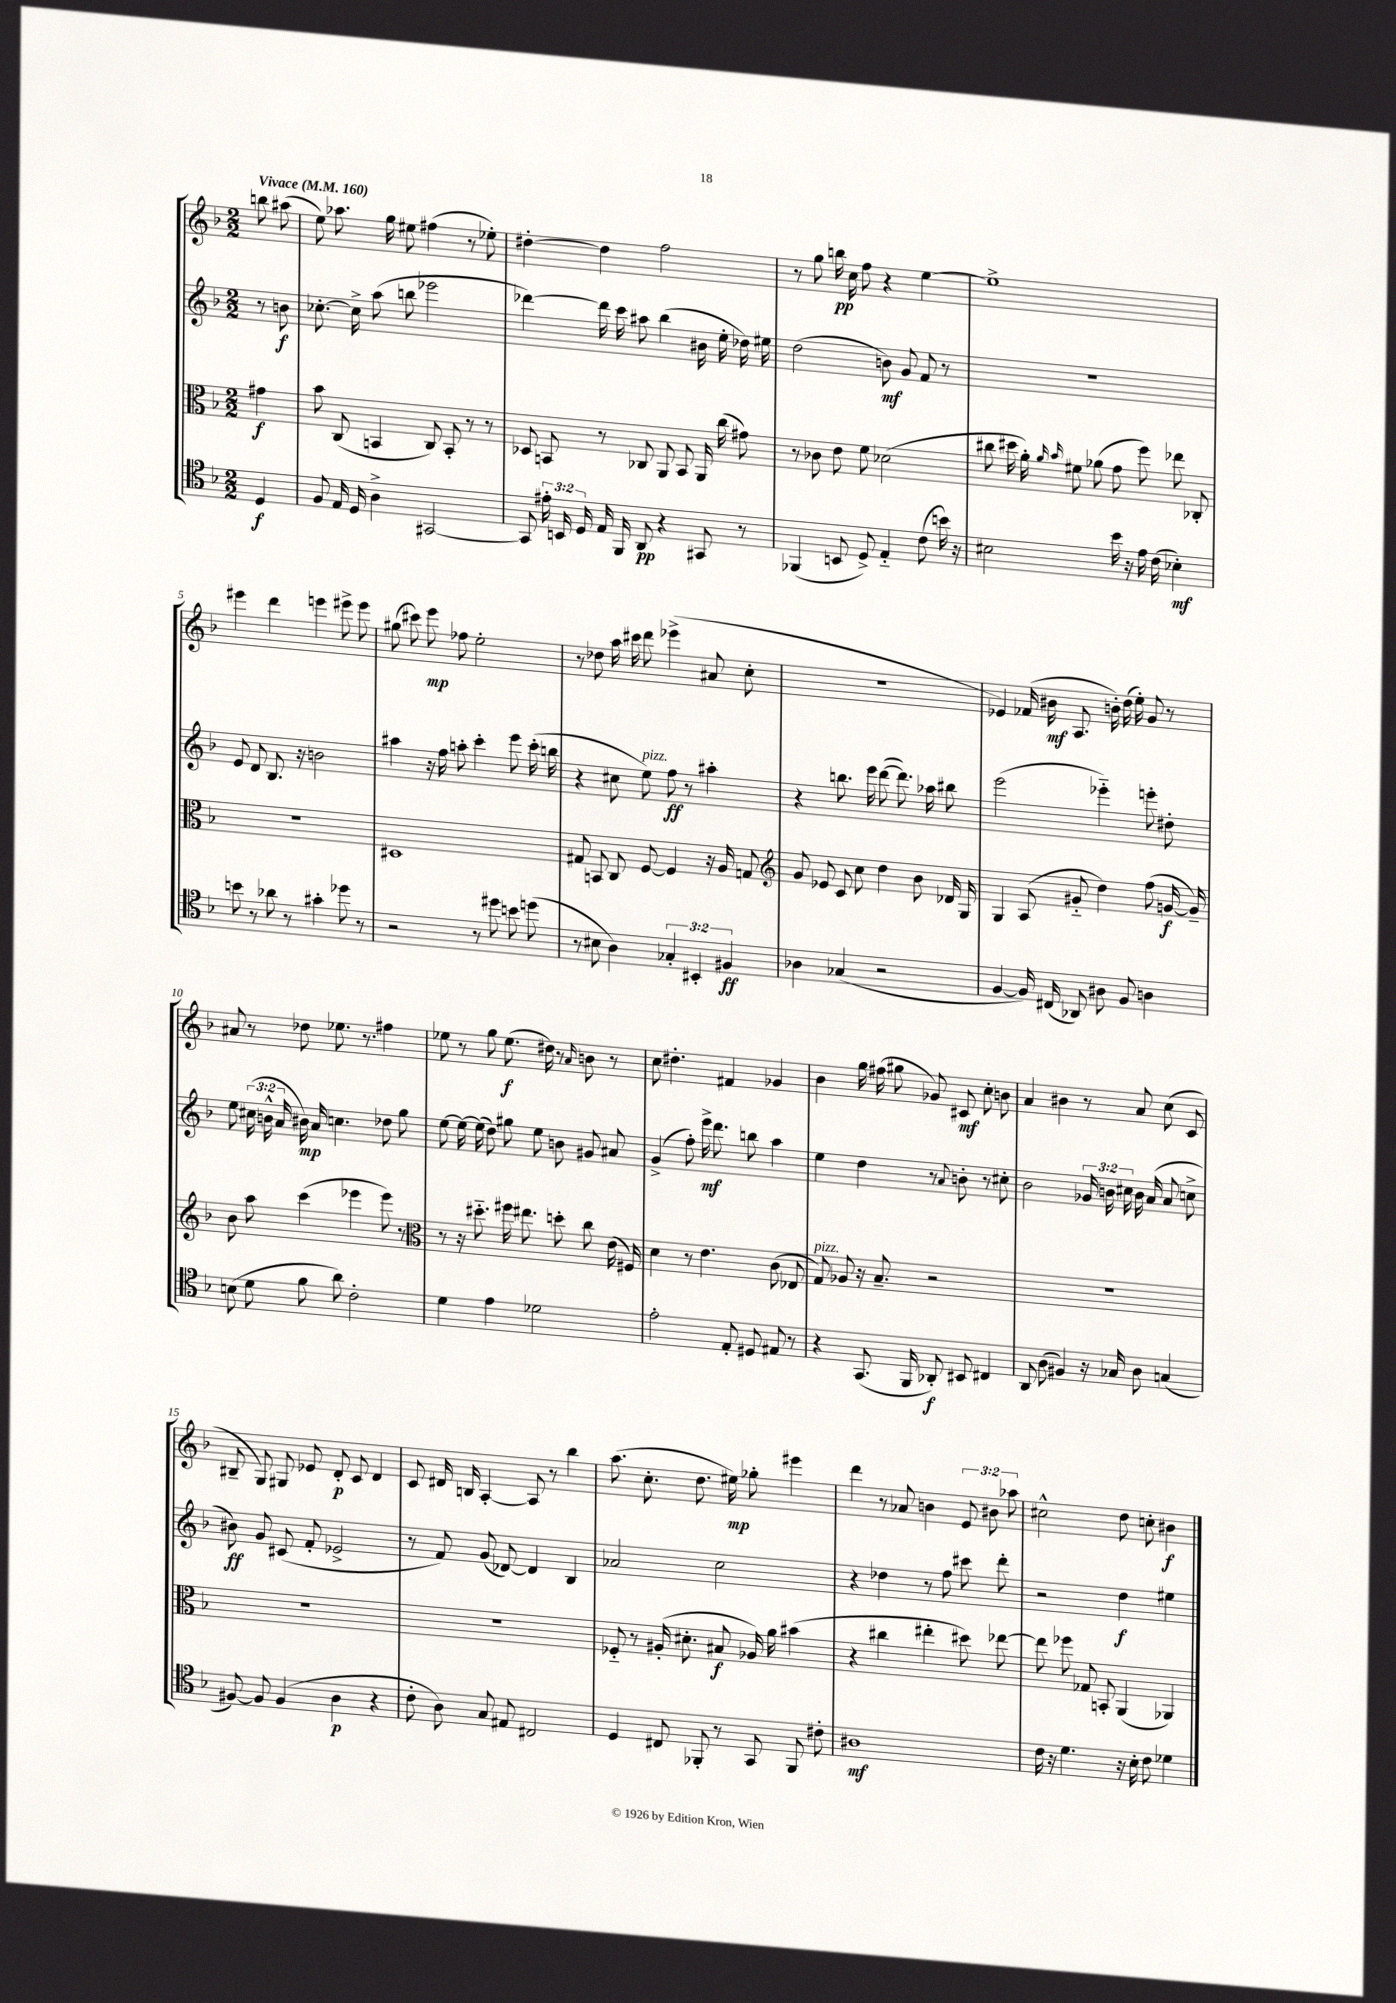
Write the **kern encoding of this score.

**kern	**kern	**kern	**kern
*staff4	*staff3	*staff2	*staff1
*clefC4	*clefC3	*clefG2	*clefG2
*k[b-]	*k[b-]	*k[b-]	*k[b-]
*M2/2	*M2/2	*M2/2	*M2/2
*MM160	*MM160	*MM160	*MM160
4D/	4g#\	8r	8bb\
.	.	8b\	(8aa#\
=	=	=	=
8F/	8b-\	[8.cc-'\	8ee\)
16E/	(8C/	.	8.aa-\
16D/	.	16cc-^\]	.
4A^\	4BB/	(8aa\	.
.	.	.	16gg\
.	.	8bb\	8ee#\
[2GG#/	8C/)	2eee-\	(4ff#\
.	8BB'/	.	.
.	8r	.	8r
.	8r	.	8ee-'\)
=	=	=	=
8GG#/]	8D-/	[4ddd-\)	[4dd#'\
24e#'\	8BB/	.	.
24BB/	.	.	.
24D/	.	.	.
16E/	8r	16ddd-\]	4dd#\]
16FF/	.	16ccc\	.
8AA/	8C-/	8aa#\	.
4r	8AA/	(4bb-\	2ff\
.	8BB/	.	.
8GG#/	16AA/	16b#\	.
.	(16cc\	16ee'\	.
8r	8g#\)	16dd-\)	.
.	.	16ee#\	.
=	=	=	=
(4FF-/	8r	(2dd\	8r
.	8c-\	.	8gg\
8BB/	8e\	.	16bb\
.	.	.	16cc\
8D^/)	8f\	.	8ff\
4E'~/	(2d-\	8b\)	4r
.	.	8g/	.
(8c\	.	8f/	[4ee\
16b\)	.	8r	.
16r	.	.	.
=	=	=	=
2B#\	8cc#\	1r	1ee^]
.	16dd#\	.	.
.	16a'\)	.	.
.	16qqa/	.	.
.	16qqb-/	.	.
.	8f#\	.	.
.	(8a-\	.	.
16b-\	8g\	.	.
16r	.	.	.
16e\	8ff\)	.	.
(16c\	.	.	.
4B-'\)	8ee-\	.	.
.	8C-'/	.	.
=	=	=	=
8b\	1r	8e/	4eee#\
8r	.	8d/	.
8a-\	.	8.B-/	4ddd\
8r	.	.	.
.	.	16r	.
4g#'\	.	2b\	4eee\
8dd-\	.	.	8eee#^\
8r	.	.	8eee#\
=	=	=	=
2r	1D#	4aa#\	(8gg#\
.	.	.	8ccc#\)
.	.	16r	8eee\
.	.	16ff\	.
.	.	8aa'\	8ff-\
8r	.	4ccc'\	2ee'\
8dd#\	.	.	.
8b\	.	8eee\	.
(8dd\	.	(16ccc'\	.
.	.	16bb\	.
=	=	=	=
8r	8G#/	4r	8r
8B#\	8BB/	.	8dd-\
4A\)	8C/	8cc#\	16aa\
.	.	.	16ccc#\
.	[8F/	8ee\)	8ddd\
6G-'/	4F/]	8ff\	(4eee-^\
.	.	8r	.
6BB#'/	.	.	.
.	16r	4aa#'\	8a#/
.	16A/	.	.
6F#/	.	.	.
.	8G/	.	8cc'\
=	=	=	=
*	*clefG2	*	*
4A-\	8g/	4r	1r
.	8e-/	.	.
(4G-/	8c/	8.bb\	.
.	8cc\	.	.
.	.	16eee\	.
2r	4dd\	([8ddd\	.
.	.	8.ddd\])	.
.	8b-\	.	.
.	.	16aa-\	.
.	16d-/	8bb#\	.
.	16G/	.	.
=	=	=	=
[4F/	4G/	(2eee\	4e-/)
16F/])	(8A/	.	(16f-/
(16C#/	.	.	16b#\
8AA-/)	8g#'~/	.	8.A/
8A#\	4dd\)	4eee-'~\)	.
.	.	.	16b'\)
8F/	.	.	(16dd\
.	.	.	16ee'\)
4A\	(8ff\	8eee'\	8g/
.	[16g/	8dd#'\	8r
.	16g~/])	.	.
=	=	=	=
(8B\	8b-\	8ee\	8a#/
8d\	8aa\	(24cc#\	8r
.	.	24b^^\	.
.	.	24a/	.
8f\	(4ccc\	16b#\)	8dd-\
.	.	16a/	.
8a\)	.	4.cc\	8.ee-\
2c'\	4eee-\	.	.
.	.	.	8.r
.	8eee-\)	8dd-\	4ff#\
.	8r	8gg\	.
=	=	=	=
*	*clefC3	*	*
4d\	8r	[8ee\	8ee-\
.	16r	16ee\_	8r
.	8.dd#'~\	(16ee\]	.
4e\	.	8dd\)	8gg\
.	16ff#\	8gg#\	(8.ee-\
.	8.ee#\	.	.
2d-\	.	8ee\	.
.	.	.	16dd#\)
.	8dd'\	8b\	8r
.	.	.	16qqa/
.	8cc\	8g#/	8b\
.	(16e\	8a#/	8r
.	16F#/)	.	.
=	=	=	=
2e'\	4d\	(4g^/	8cc\
.	.	.	4.dd#'\
.	8r	8ff'\)	.
.	4.e\	16eee^\	.
.	.	8.ddd\	.
8E'/	.	.	4f#/
8D#/	.	8bb\	.
8E#/	(8c\	4aa\	4g-/
8r	8E-/	.	.
=	=	=	=
4r	8G/)	4ee\	4b-\
.	8A-/	.	.
(8.GG/	16r	4dd\	16gg\
.	8.B-~/	.	(16ff#\
.	.	.	8gg#\
16FF/	.	.	.
8AA-'/)	2r	8r	8g-/)
.	.	8qqa/	.
8BB#/	.	8b'\	8c#/
4C#/	.	8r	8cc'\
.	.	8cc#'\	8b\
=	=	=	=
8AA/	1r	2b-\	4a/
(8A\	.	.	.
4F#/)	.	.	4b#\
16r	.	24g-/	8r
.	.	24b\	.
16G-/	.	.	.
.	.	24cc#\	.
8A\	.	16b\	8a/
.	.	(16a/	.
(4G/	.	8a/	(8cc\
.	.	8cc^\	8c/
=	=	=	=
[8F#/)	1r	8b#\)	8B#~/
8F#/]	.	8g/	8G/)
(4F#/	.	(8c#/	8G#/
.	.	8f'/	8e-/
4A\	.	2e-^/	8d'/
.	.	.	8c/
4r	.	.	4d/
=	=	=	=
8c'\	1r	8r	8c/
8A\)	.	8f/)	16d#/
.	.	.	16B/
8G/	.	(8g/	[4A'/
8E#/	.	[8d-/)	.
2C#/	.	4d-/]	8A/]
.	.	.	8r
.	.	4B-/	4bb-\
=	=	=	=
4D/	8F-'~/	2a-/	(8.aa\
.	8r	.	.
.	.	.	8.cc'\
8C#/	(16A#'/	.	.
.	8.d#'\	.	.
8FF-'/	.	.	8.dd\
8r	8B#/	2cc\	.
.	.	.	16ee#\)
8GG/	16A-/)	.	8gg-'\
.	16a\	.	.
8FF-/	(4b#\	.	4eee#\
8c#'\	.	.	.
=	=	=	=
1A#	4r	4r	4ddd\
.	4cc#\	4dd-\	8r
.	.	.	8a-/
.	4ee#'\	8r	4b\
.	.	8ff\	.
.	8dd#\)	8ccc#\	12e/
.	.	.	12b#\
.	[8ee-\	8ddd'\	.
.	.	.	12aa-\
=	=	=	=
16c\	8ee-\]	2r	2cc#^^\
16r	.	.	.
4.d\	8ff-\	.	.
.	8G-/	.	.
.	8BB'/	.	.
16r	(4AA/	4dd\	8dd\
16B-'\	.	.	.
8c\	.	.	8cc'\
4d-\	4AA-/)	4ee#\	4b#\
==	==	==	==
*-	*-	*-	*-
